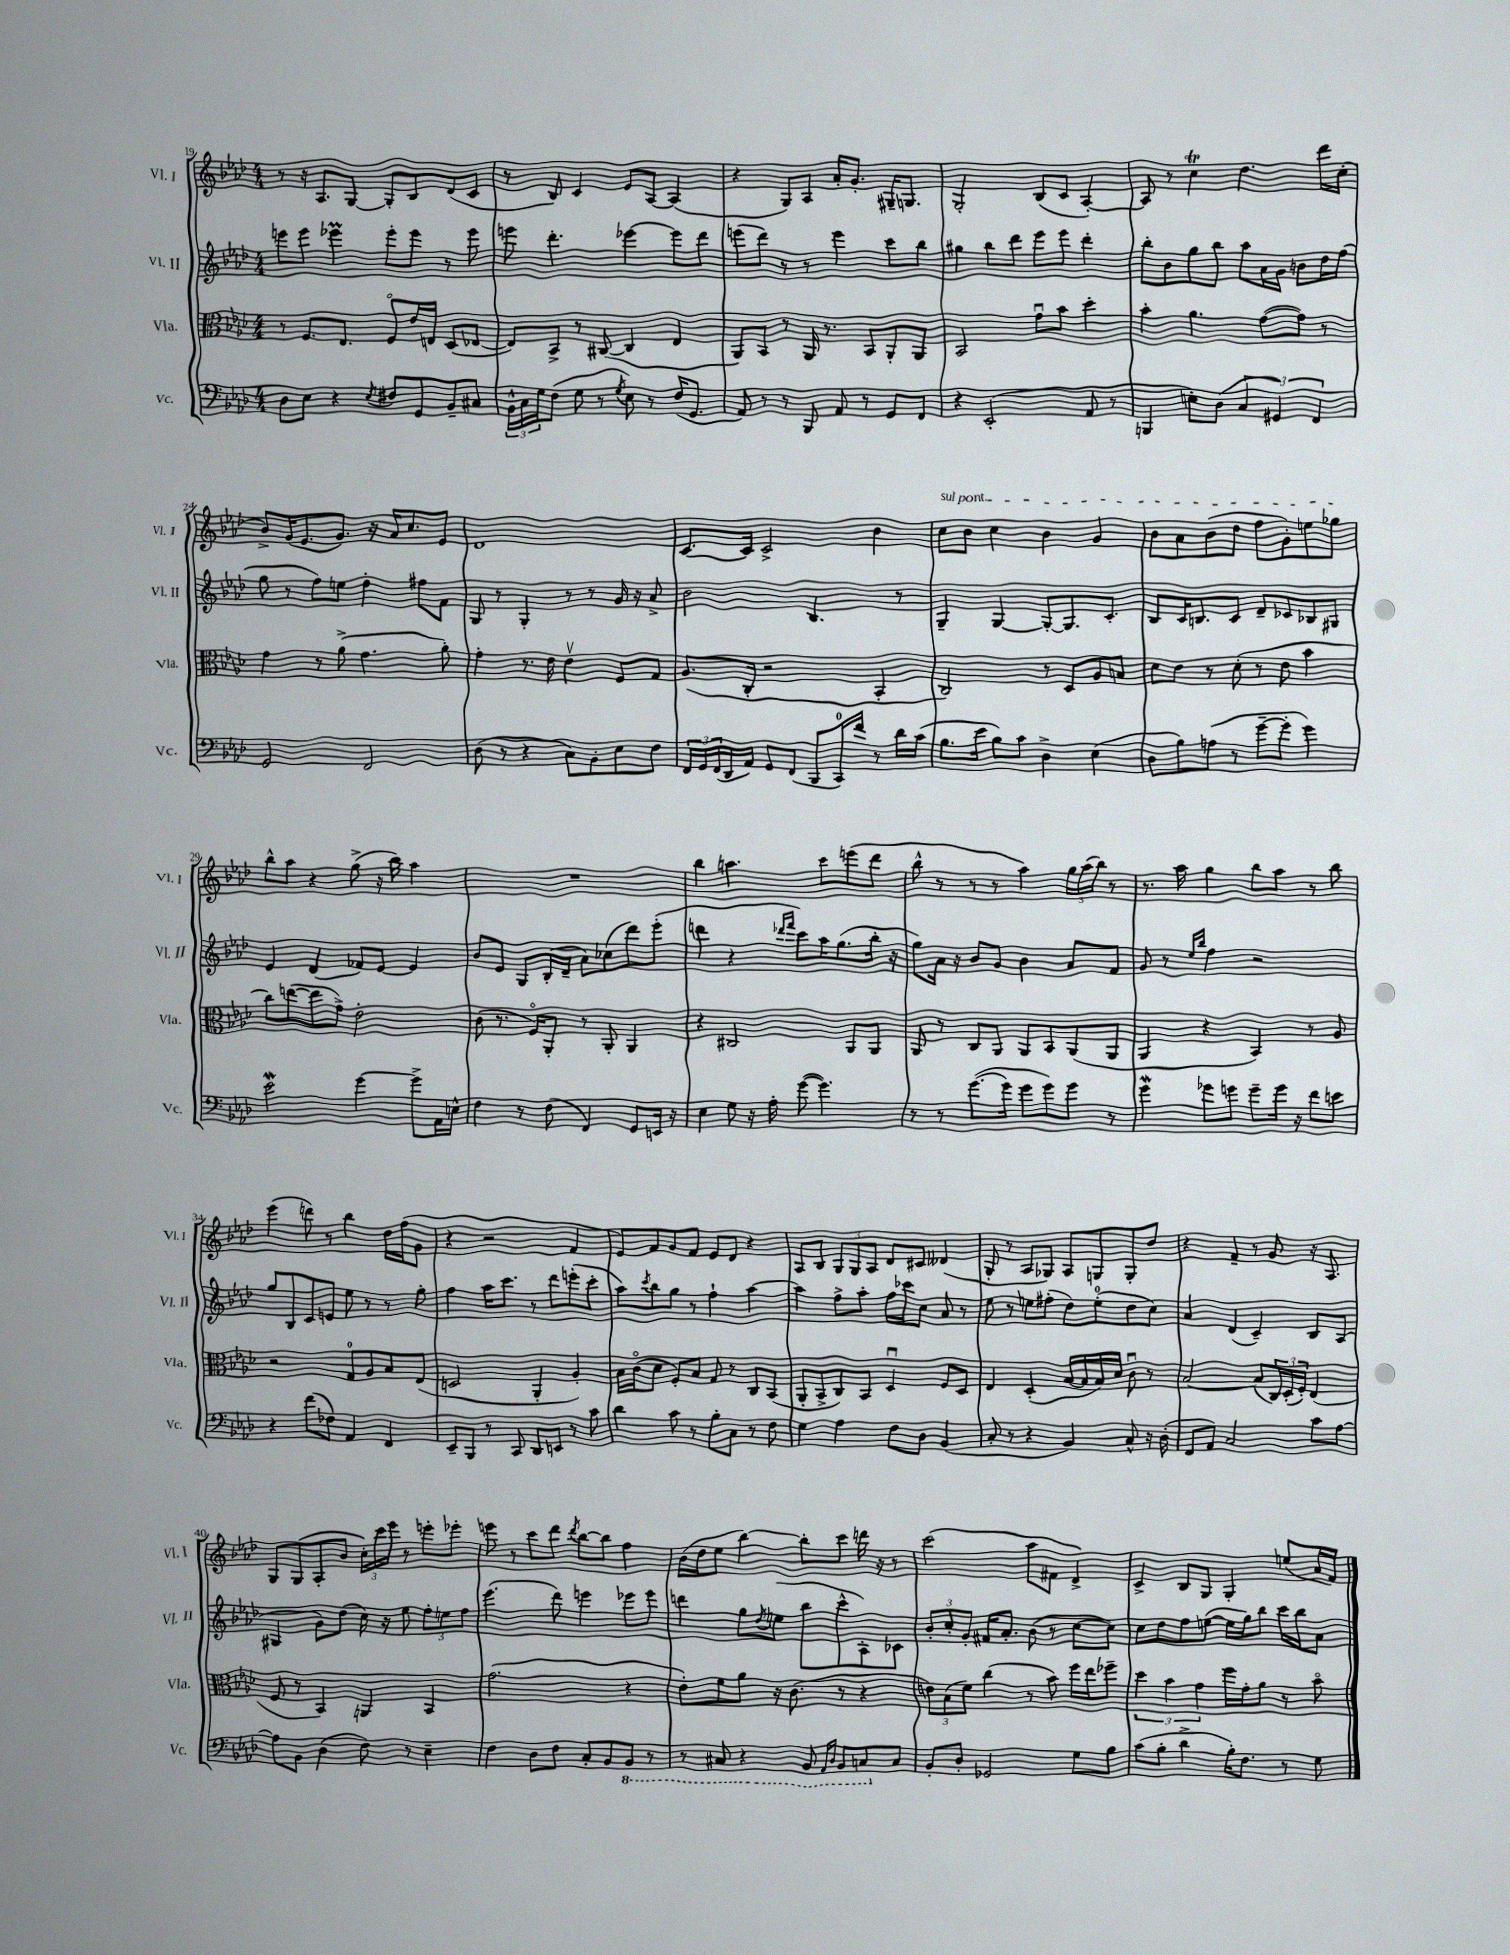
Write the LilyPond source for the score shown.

<<
\new StaffGroup <<
\new Staff = "s0" \with { instrumentName = "Vl. I" shortInstrumentName = "Vl. I" } {
    \clef treble \key aes \major \numericTimeSignature \time 4/4
    r8 r16 aes8. g8~ g8-. bes8 des'8( c'8 |
    r8 bes8) c'4 ees'8 aes8~ aes4( |
    r4 g8) aes8 aes'16-. g'8.-. gis16-- g8. |
    g2-. bes8( c'8 aes4~-.) |
    aes8 r8 c''4\trill des''4. des'''16 c''16-.( |
    bes'8->) g'16( ees'8. g'8.) r16 aes'16 c''8. ees'8 |
    des'1 |
    c'8.~ c'16 c'2-> bes'4 |
    \once \override TextSpanner.bound-details.left.text = \markup { \italic "sul pont." } c''8\startTextSpan bes'8 c''4 bes'4 g'4 |
    bes'8 aes'8 bes'8( des''8 f''8 g'8-.) e''8 ges''8\stopTextSpan |
    bes''8-^ aes''8 r4 g''8->( r16 bes''16) aes''4 |
    R1 |
    bes''4 a''4. c'''8 e'''8( des'''8 |
    bes''8-^ r8 r8 r8 aes''4) \tuplet 3/2 { g''16 aes''16( bes''16) } r8 |
    r8. aes''16 g''4 bes''8 aes''8 r8 bes''8 |
    ees'''4( d'''8) r8 bes''4 des''16 f''16( g'8 |
    r4 r2 f'4 |
    ees'8) f'8 g'8 f'8 ees'8 des'8 r4 |
    aes8 bes8 \tuplet 3/2 { g8 g8 aes8 } des'8 cis'8 deses'4( |
    g8-. r8 aes8 ges8) aes8 g8 g8-. des''8 |
    r4 f'4-- r8 g'8 r16 aes8. |
    g8 g8( aes8-. bes'8 \tuplet 3/2 { c''16-.) c'''16 ees'''16 } r8 e'''8-. ees'''8-. |
    e'''8 r8 c'''8 des'''8 \acciaccatura { des'''8 } bes''8~ bes''8 f''4 |
    bes'16( des''16 ees''8 bes''4~) bes''8-. c'''8 d'''16 r16 r8 |
    c'''2( aes''8 fis'8 des'4->) |
    c'4-> bes8 g8 g4-. e''8( aes'16 f'16) \bar "|." |
}
\new Staff = "s1" \with { instrumentName = "Vl. II" shortInstrumentName = "Vl. II" } {
    \clef treble \key aes \major \numericTimeSignature \time 4/4
    e'''8 e'''8 ees'''4\prall ees'''8-. ees'''8 r8 ees'''8 |
    e'''8 des'''4.-. ees'''4~ ees'''8 des'''8 |
    e'''8( des'''8) r8 r8 e'''4 c'''8 bes''8 |
    gis''4 bes''8 des'''8 ees'''8 ees'''8 des'''4-. |
    bes''8-. bes'8 g''8 bes''8 aes''8 aes'16 g'16 b'8 des''16 f''16( |
    g''8 r8 f''8) e''8 des''4-. fis''8 f'8 |
    g8 r8 g4-. r8 r8 g'16 r16 aes'8-> |
    bes'2 bes4. r8 |
    g4-- g4~ g8~-. g8. c'8.-. |
    bes8 c'16 b8. c'8 des'8-- ces'8 bes8 gis8 |
    ees'4 des'4( fes'8) ees'8~ ees'4 |
    bes'8 ees'8 g8 bes16-.( des'16-- aes'8) ces''8( des'''8) ees'''8-.( |
    d'''4 r4 \grace { des'''16 f'''16 } c'''8) aes''16 g''8.( bes''16-. r16 |
    g''8) aes'16 r16 bes'8 g'8 bes'4 aes'8 f'8 |
    g'8 r8 \grace { ees''16 bes''16 } f''4 r2 |
    g''8 bes8 c'8 e'8 ees''8 r8 r8 g''8-. |
    f''4 aes''16 c'''8. r8 des'''8 e'''8-.( c'''8-. |
    aes''8) \acciaccatura { c'''8 } bes''8 g''8 r8 f''4-! aes''4~ |
    aes''4 f''8-> aes''8-. f''16 ces'''16 c''8 aes'8 r8 |
    ees''8 r8 e''8 fis''8-.( des''8) e''8-0-.( des''8 c''8) |
    aes'4 des'4( c'4--) bes8 aes8( |
    gis4 g'8) des''8( c''16) r16 ees''8 \tuplet 3/2 { f''8-. e''8 f''8 } |
    ees'''4.( des'''8) e'''4 ees'''8 ees'''8 |
    d'''4 g''8 \acciaccatura { des''8 } e''8( bes''8 c'''8-^ aes8-.) ces'8 |
    \tuplet 3/2 { bes'8-. c''8-. g'8-. } fis'16 aes'8.-. bes'8( r8 c''8~ c''8) |
    c''8 des''8 f''8 e''8~( e''16 g''16) bes''8 c'''16 bes''16 aes'8 \bar "|." |
}
\new Staff = "s2" \with { instrumentName = "Vla." shortInstrumentName = "Vla." } {
    \clef alto \key aes \major \numericTimeSignature \time 4/4
    r8 f8. ees8. f8\flageolet ees'16 e16 des8( ees8~ |
    ees8) bes,8-> r8 cis8~( cis4 ees4 |
    aes,8) bes,8 r8 aes,16 r8. bes,8 aes,8-. aes,8 |
    bes,2 g'8\downbow bes'8 des''4-. |
    bes'4-. aes'4. g'8~( g'8) r8 |
    g'4 r8 aes'8->( g'4. aes'8-.) |
    g'4-. r8. ees'16 ees'4\upbow f8 g8 |
    aes8.( c16-. r2 bes,4-. |
    c2) r8 des8 aes8 b8 |
    des'8 ees'8 r8 des'8-.( r8 ees'8 bes'4 |
    c''8) e''8~( e''8 g'8->) ees'2-. |
    c'8( r8. f16\flageolet) aes,8-. r8 aes,8-. aes,4 |
    r4 cis2 aes,8 aes,8 |
    aes,8 r8 c8 aes,8 aes,8 bes,8 aes,8( aes,8 |
    aes,4 r4 bes,4) r8 aes8 |
    r2 g8-0 aes8 bes8 ees8( |
    d2 aes,4-. aes4-.) |
    bes16 c'16\flageolet( des'8 f8-.) bes8 g8 r8 c8 bes,8( |
    aes,8-. bes,8-> c8) bes,8 des4\downbow f8 des8 |
    ees4 des4-.( bes16~ bes16 bes16) des'16 c'8\downbow r8 |
    bes2~ bes8( \tuplet 3/2 { c16) des16-.( f16-.) } ees4( |
    f8 r8 bes,4) a,4 bes,4 |
    g'2.( r4 |
    ees'8-.) f'8 aes'8 r16 c'8.( r8 r4 |
    \tuplet 3/2 { e'8) bes8( f'8) } c''4( r8 bes'8) f''16 ees''16 fes''8-- |
    \tuplet 3/2 { des''4 bes'4 g'4 } f''16 g'16-. aes'8 r8 bes'8\flageolet \bar "|." |
}
\new Staff = "s3" \with { instrumentName = "Vc." shortInstrumentName = "Vc." } {
    \clef bass \key aes \major \numericTimeSignature \time 4/4
    des8 ees8 r4 \acciaccatura { ees8 } fis8 g,8 bes,8-- cis8 |
    \tuplet 3/2 { bes,16-^ c16 g16 } f8( g8 r8 \acciaccatura { g8 } ees8) r8 f16( g,8. |
    aes,8) r8 r8 bes,,8 aes,8 r8 g,8 f,8 |
    r4 ees,2-.( aes,8 r8 |
    b,,4 e8-.) des8( \tuplet 3/2 { c4 gis,4) f,4 } |
    g,2 f,2 |
    des8( r8 r4 c8) bes,8-. ees8 f8 |
    \tuplet 3/2 { f,16 g,16 f,16( } des,16 aes,16) g,8 f,8( bes,,8 c,16-0) f'16 r8 des'16 c'16( |
    bes8. ees'16 bes8) c'8 des4-> ees4( |
    des8 bes8) a8( r8 g'8~-- g'8-. g'4) |
    ees'2\mordent g'4~ g'8-> aes,16 e16-^ |
    f4 r8 f8( f,4) g,8 e,16 r16 |
    ees4 g8 r16 aes16-. g'8~( g'4.) |
    r8 r8 g'8.~( g'16 g'8 g'8) g'8 r8 |
    g'4\mordent ges'8 g'8 g'8-- g'16 r16 f'8 e'8 |
    r4 f'8( fes8) aes,4 f,4 |
    ees,8-- bes,,8 r8 c,8 des,8 e,8 r8 c'8 |
    des'4 c'8 r8 bes8-. c8 r8 f8 |
    g4 aes4 f8 des8 bes,4( |
    c8-. r8 r4 bes,4) c8-^ r16 des16-.( |
    f,8 aes,8) c2 c'8 aes8~ |
    aes8 bes,8 des4( f8) r8 ees4-- |
    f4 des8 f8 c8-. bes,8 \ottava #-1 bes,,8 r8 |
    r8 cis,8 r4 bes,,8 \grace { aes,,16 des,16 } bes,,8 c,8 \ottava #0 c8 |
    bes,8-. des8-. ges,2 g8 bes8 |
    c'8( bes8-. des'4-> bes16-.) f8. r8 g8 \bar "|." |
}
>>
>>
\layout { \context { \Score currentBarNumber = #19 } }
